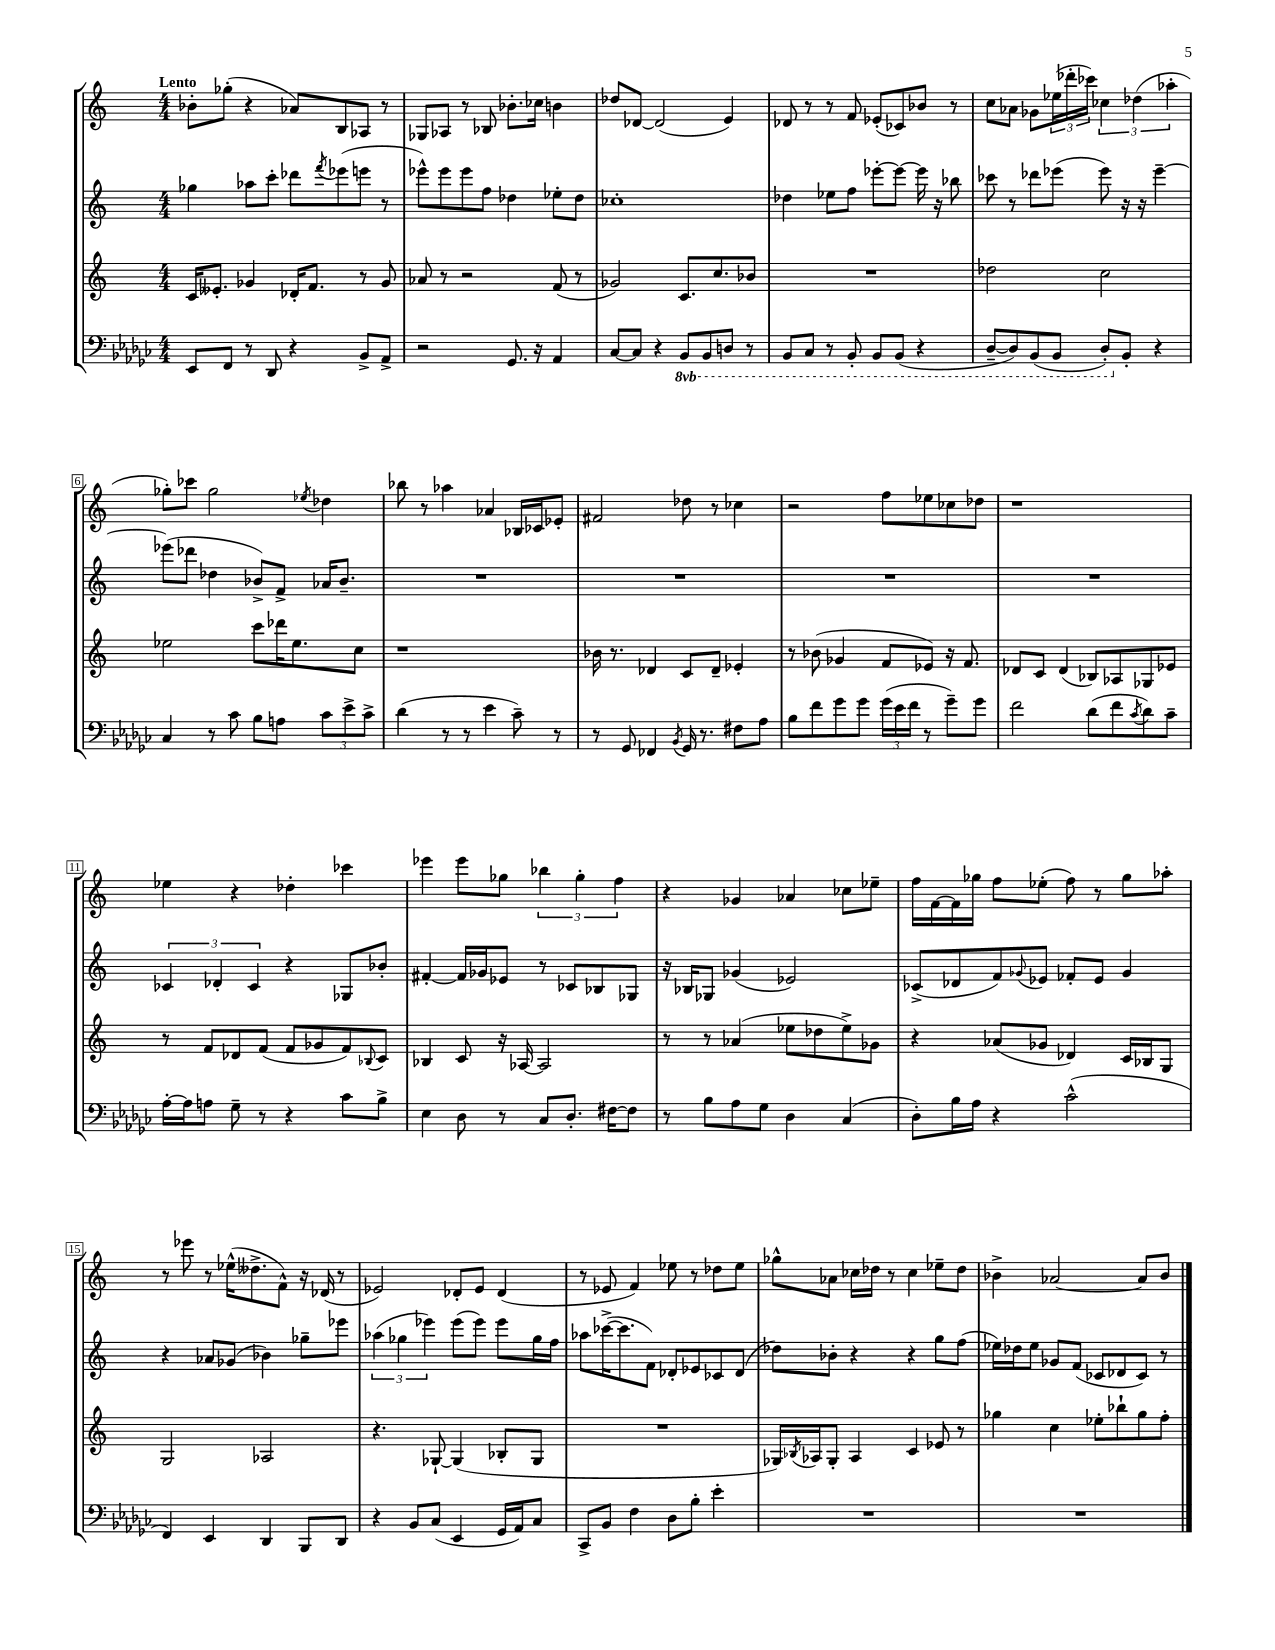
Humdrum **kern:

**kern	**kern	**kern	**kern
*staff4	*staff3	*staff2	*staff1
*clefF4	*clefG2	*clefG2	*clefG2
*k[b-e-a-d-g-c-]	*k[]	*k[]	*k[]
*M4/4	*M4/4	*M4/4	*M4/4
8EE-	16c	4gg-	8b-'
.	8.e--'	.	.
8FF	.	.	(8gg-'
8r	4g-	8aa-	4r
8DD-	.	8ccc'	.
4r	16d-'	8ddd-	8a-)
.	8.f	.	.
.	.	8qfff	.
.	.	(8eee-	8B
8BB-^	8r	8eee	8A-
8AA-^	8g-	8r	8r
=	=	=	=
2r	8a-	8eee-^^)	8G-
.	8r	8eee-	8A-
.	2r	8eee-	8r
.	.	8ff	8B-
8.GG-	.	4dd-	8.b-'
16r	.	.	16cc-
4AA-	(8f	8ee-'	4b
.	8r	8dd-	.
=	=	=	=
[8C-	2g-)	1cc-'	8dd-
8C-]	.	.	[8d-
4r	.	.	(2d-]
8BBB-	8.c	.	.
8BBB-	.	.	.
.	8.cc	.	.
8DD	.	.	4e)
8r	8b-	.	.
=	=	=	=
8BBB-	1r	4dd-	8d-
8CC-	.	.	8r
8r	.	8ee-	8r
8BBB-'	.	8ff	8f
8BBB-	.	[8eee-'	(8e-'
(8BBB-	.	8eee-_	8c-)
4r	.	16eee-]	8b-
.	.	16r	.
.	.	8bb-	8r
=	=	=	=
[8DD-~	2dd-	8ccc-	8cc
8DD-])	.	8r	8a-
(8BBB-	.	8ddd-	8g-
8BBB-	.	(8eee-	(24ee-
.	.	.	24ddd-'
.	.	.	24ccc-)
8DD-')	2cc	8eee-)	6cc-
8BB-'	.	16r	.
.	.	.	(6dd-
.	.	16r	.
4r	.	[4eee-~	.
.	.	.	6aa-'
=	=	=	=
4C-	2ee-	(8eee-]	8gg-')
.	.	8ddd-	8ccc-
8r	.	4dd-	2gg-
8c-	.	.	.
8B-	8ccc	8b-^)	.
8A	16ddd-	8f^	.
.	8.ee-	.	.
.	.	.	8qee-
12c-	.	16a-	4dd-
.	.	8.b-~	.
12e-^	.	.	.
.	8cc	.	.
12c-^	.	.	.
=	=	=	=
(4d-	1r	1r	8bb-
.	.	.	8r
8r	.	.	4aa-
8r	.	.	.
4e-	.	.	4a-
8c-~)	.	.	16B-
.	.	.	16c-
8r	.	.	8e-'
=	=	=	=
8r	16b-	1r	2f#
.	8.r	.	.
8GG-	.	.	.
4FF-	4d-	.	.
8qBB-	.	.	.
16GG-	8c	.	8dd-
8.r	.	.	.
.	8d-~	.	8r
8F#	4e-'	.	4cc-
8A-	.	.	.
=	=	=	=
8B-	8r	1r	2r
8f	(8b-	.	.
8g-	4g-	.	.
8g-	.	.	.
(24g-	8f	.	8ff
24e-	.	.	.
24f	.	.	.
8r	8e-)	.	8ee-
8g-~)	16r	.	8cc-
.	8.f	.	.
8g-	.	.	8dd-
=	=	=	=
2f	8d-	1r	1r
.	8c	.	.
.	(4d-	.	.
(8d-	8B-)	.	.
8f	8A-	.	.
8qc-	.	.	.
8d-)	8G-	.	.
8c-~	8e-	.	.
=	=	=	=
[16A-'	8r	6c-	4ee-
16A-]	.	.	.
8A	8f	.	.
.	.	6d-'	.
8G-~	8d-	.	4r
.	.	6c-	.
8r	(8f	.	.
4r	8f	4r	4dd-'
.	8g-	.	.
8c-	8f)	8G-	4ccc-
.	8qqB-	.	.
8B-^	8c	8b-'	.
=	=	=	=
4E-	4B-	[4f#'	4eee-
8D-	8c	16f#]	8eee-
.	.	16g-	.
8r	16r	8e-	8gg-
.	[16A-	.	.
8C-	2A-]	8r	6bb-
8.D-'	.	8c-	.
.	.	.	6gg-'
.	.	8B-	.
[16F#	.	.	.
.	.	.	6ff
8F#]	.	8G-	.
=	=	=	=
8r	8r	16r	4r
.	.	16B-	.
8B-	8r	8G-	.
8A-	(4a-	(4g-	4g-
8G-	.	.	.
4D-	8ee-	2e-)	4a-
.	8dd-	.	.
(4C-	8ee-^)	.	8cc-
.	8g-	.	8ee-~
=	=	=	=
8D-')	4r	(8c-^	16ff
.	.	.	[16f
16B-	.	8d-	16f]
16A-	.	.	16gg-
4r	(8a-	8f)	8ff
.	.	8qqg-	.
.	8g-	8e-	(8ee-'
(2c-^^	4d-)	8f-'	8ff)
.	.	8e-	8r
.	16c	4g-	8gg-
.	16B-	.	.
.	8G	.	8aa-'
=	=	=	=
4FF)	2G	4r	8r
.	.	.	8eee-
4EE-	.	8a-	8r
.	.	(8g-	(16ee-^^
.	.	.	8.dd--^
4DD-	2A-	4b-)	.
.	.	.	8f^^)
8BBB-	.	8gg-~	16r
.	.	.	(16d-
8DD-	.	8eee-	8r
=	=	=	=
4r	4.r	(6aa-	2e-)
.	.	6gg-	.
8BB-	.	.	.
.	.	6eee-)	.
(8C-	[8G-`	.	.
4EE-	(4G-]	(8eee-	8d-'
.	.	8eee-)	8e-
16GG-	8B-'	8eee-	(4d-
16AA-)	.	.	.
8C-	8G-	16gg-	.
.	.	16ff	.
=	=	=	=
8CC-^	1r	8aa-	8r
8BB-	.	([16ccc-^	8e-
.	.	8.ccc-]	.
4F	.	.	4f)
.	.	8f)	.
8D-	.	8d-'	8ee-
8B-'	.	8e-	8r
4e-'	.	8c-	8dd-
.	.	(8d-	8ee-
=	=	=	=
1r	16G-)	8dd-)	8gg-^^
.	8qB-	.	.
.	16A-	.	.
.	8G-'	8b-'	8a-
.	4A-	4r	16cc-
.	.	.	16dd-
.	.	.	8r
.	4c	4r	4cc-
.	8e-	8gg	8ee-~
.	8r	(8ff	8dd-
=	=	=	=
1r	4gg-	16ee-)	4b-^
.	.	16dd-	.
.	.	8ee-	.
.	4cc	8g-	[2a-
.	.	(8f	.
.	8ee-'	8c-	.
.	8bb-`	8d-	.
.	8gg-	8c-)	8a-]
.	8ff'	8r	8b-
==	==	==	==
*-	*-	*-	*-
